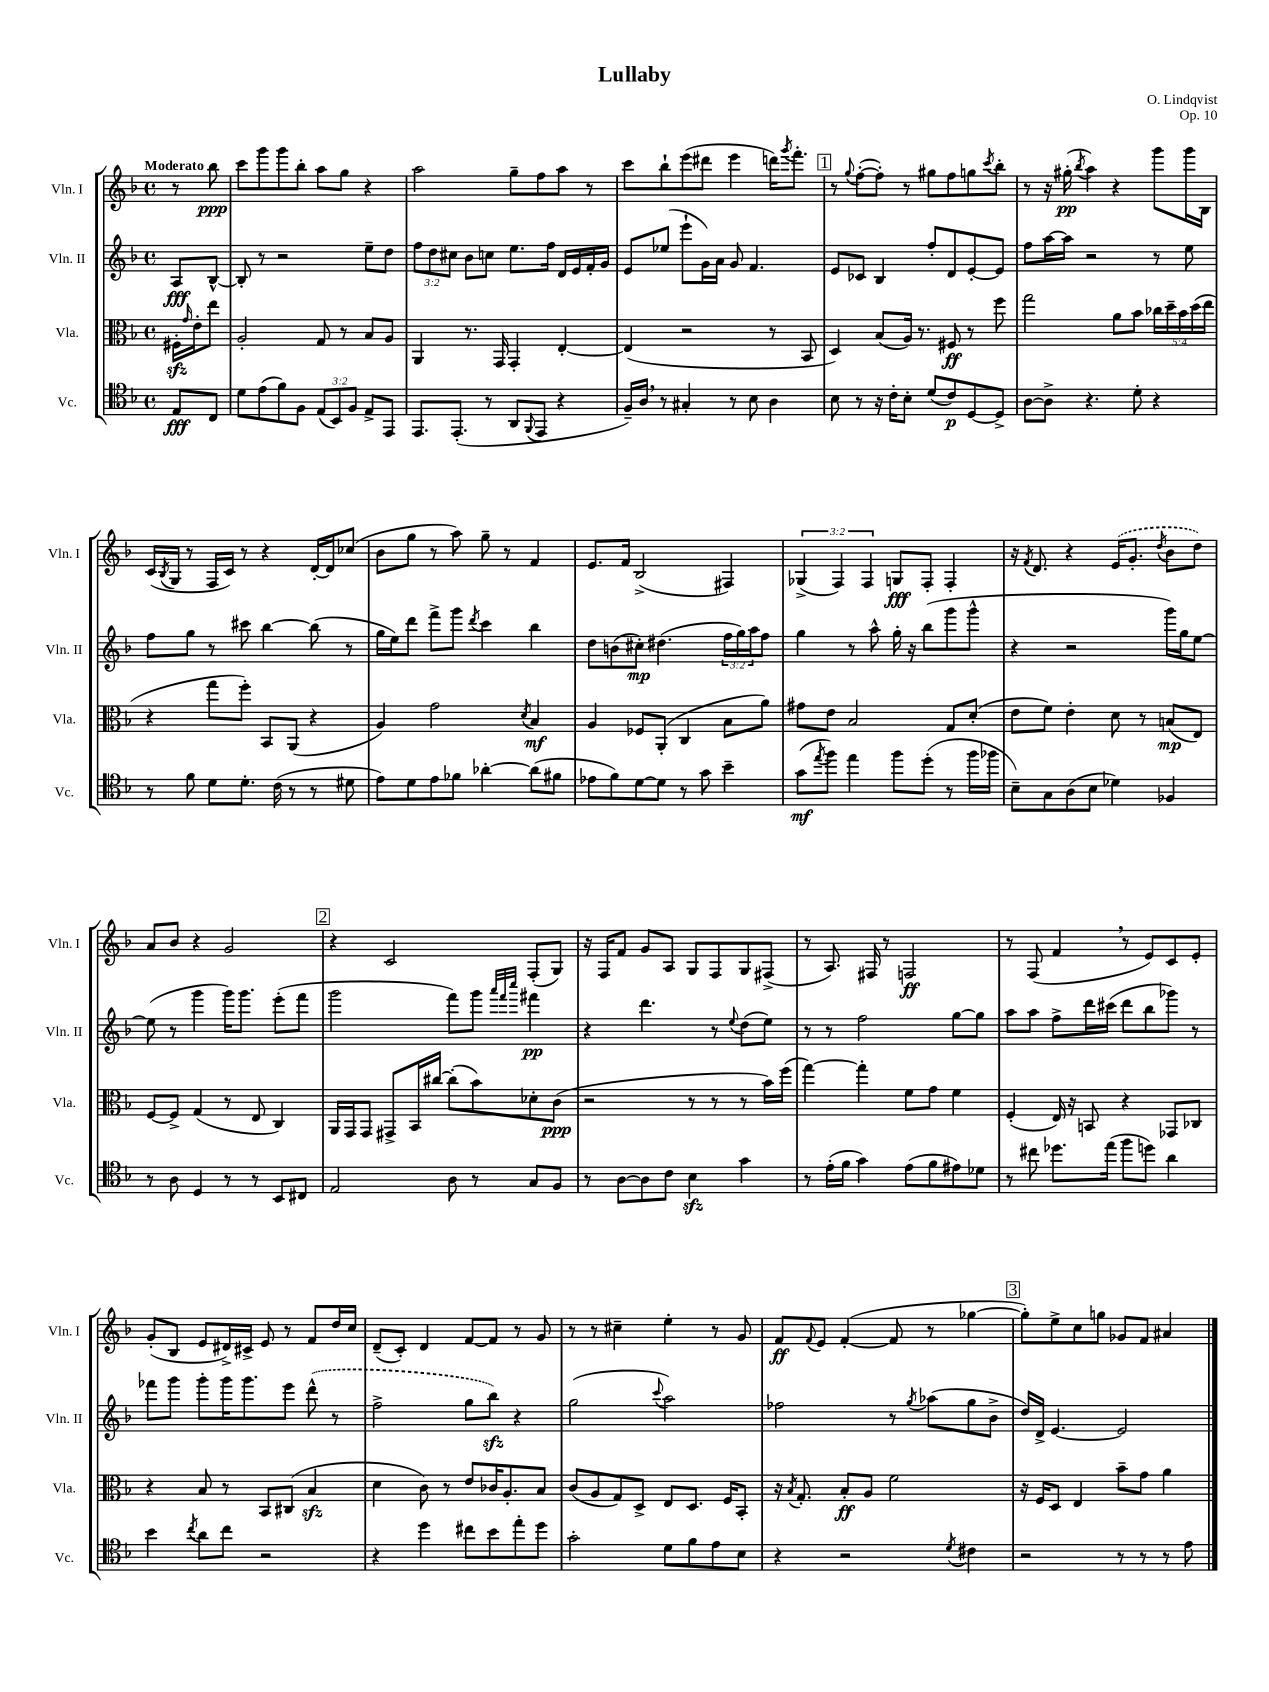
\header { title = "Lullaby" composer = "O. Lindqvist" opus = "Op. 10" }
<<
\new StaffGroup <<
\new Staff = "s0" \with { instrumentName = "Vln. I" shortInstrumentName = "Vln. I" } {
    \clef treble \key f \major \defaultTimeSignature \time 4/4 \override Staff.TupletNumber.text = #tuplet-number::calc-fraction-text \partial 4 \tempo "Moderato"
    r8 bes''8\ppp |
    c'''8 g'''8 g'''8 bes''8-. a''8 g''8 r4 |
    a''2 g''8-- f''8 a''8 r8 |
    c'''8 bes''8-! e'''8( dis'''8 e'''4 d'''16) \acciaccatura { g'''8 } f'''8.-. |
    \mark \markup { \box "1" } r8 \appoggiatura { g''8 } f''8~-.( f''8-.) r8 gis''8 f''8 g''8 \acciaccatura { c'''8 } bes''8-. |
    r8 r16 gis''16-.\pp( \acciaccatura { bes''8 } a''4) r4 g'''8 g'''16 bes16 |
    c'16( \acciaccatura { bes8 } g16 r8 f16 c'16) r8 r4 d'16~-. d'16 ces''8( |
    bes'8 g''8 r8 a''8) g''8-- r8 f'4 |
    e'8. f'16 bes2->( fis4) |
    \tuplet 3/2 { ges4->( f4) f4 } g8\fff f8-. f4-. |
    r16 \acciaccatura { f'8 } d'8. r4 \once \slurDashed e'16( g'8.-. \acciaccatura { d''8 } bes'8 d''8) |
    a'8 bes'8 r4 g'2 |
    \mark \markup { \box "2" } r4 c'2 f8-.( g8) |
    r16 f16 f'8 g'8 a8 g8 f8 g8 fis8->( |
    r8 a8.) fis16 r8 f2\ff |
    r8 f8( f'4 \breathe r8 e'8) c'8 e'8-. |
    g'8-.( bes8 e'8 dis'16->) cis'16-> e'8 r8 f'8 d''16 c''16 |
    d'8--( c'8-.) d'4 f'8~ f'8 r8 g'8 |
    r8 r8 cis''4-- e''4-. r8 g'8 |
    f'8\ff \appoggiatura { f'8 } e'8 f'4~-.( f'8 r8 ges''4~ |
    \mark \markup { \box "3" } ges''8-.) e''8-> c''8 g''8 ges'8 f'8 ais'4 \bar "|." |
}
\new Staff = "s1" \with { instrumentName = "Vln. II" shortInstrumentName = "Vln. II" } {
    \clef treble \key f \major \defaultTimeSignature \time 4/4 \override Staff.TupletNumber.text = #tuplet-number::calc-fraction-text \partial 4
    a8\fff bes8~-^ |
    bes8-. r8 r2 e''8-- d''8 |
    \tuplet 3/2 { f''8 d''8 cis''8 } bes'8 c''8 e''8. f''16 d'16 e'16 f'16-. g'16 |
    e'8 ees''8( e'''8-! g'16) a'16 g'8 f'4. |
    \mark \markup { \box "1" } e'8 ces'8 bes4 f''8-. d'8 e'8~-. e'8 |
    f''8 a''16~ a''16 r2 r8 e''8 |
    f''8 g''8 r8 cis'''8 bes''4~ bes''8( r8 |
    g''16 e''16) d'''8 f'''8-> g'''8 \acciaccatura { d'''8 } c'''4 bes''4 |
    d''8 b'8( cis''8-.\mp) dis''4.( \tuplet 3/2 { f''16 g''16) a''16 } f''8 |
    g''4 r8 a''8-^ g''16-. r16 bes''8( g'''8 g'''8-^ |
    r4 r2 g'''16) g''16 e''8~ |
    e''8( r8 g'''4 g'''16) g'''8. e'''8-.( f'''8 |
    \mark \markup { \box "2" } g'''2 f'''8) g'''8 \grace { a'''32 f'''32 c''''32 } fis'''4\pp |
    r4 d'''4. r8 \appoggiatura { e''8 } d''8( e''8) |
    r8 r8 f''2 g''8~ g''8 |
    a''8 a''8 f''8-> d'''16 cis'''16( d'''8 bes''8 ges'''8) r8 |
    fes'''8 g'''8 g'''8-. g'''16 g'''8. e'''8 \once \slurDashed d'''8-^( r8 |
    f''2-> g''8 bes''8\sfz) r4 |
    g''2( \appoggiatura { c'''8 } a''2) |
    fes''2 r8 \acciaccatura { g''8 } aes''8( g''8 bes'8-> |
    \mark \markup { \box "3" } d''16) d'16-> e'4.~ e'2 \bar "|." |
}
\new Staff = "s2" \with { instrumentName = "Vla." shortInstrumentName = "Vla." } {
    \clef alto \key f \major \defaultTimeSignature \time 4/4 \override Staff.TupletNumber.text = #tuplet-number::calc-fraction-text \partial 4
    fis16-.\sfz \grace { g'16 } e'16-. e''8 |
    a2-. g8 r8 bes8 a8 |
    a,4 r8. g,16 g,4-. e4~-. |
    e4( r2 r8 bes,8 |
    \mark \markup { \box "1" } d4) bes8( a16) r8. fis8\ff r8 f''8 |
    g''2 a'8 bes'8 \tuplet 5/4 { ces''16 d''16-- bes'16 d''16( e''16 } |
    r4 g''8 f''8-.) bes,8 a,8( r4 |
    a4) g'2 \acciaccatura { d'8 } bes4\mf |
    a4 fes8 a,8-.( c4 bes8 a'8) |
    gis'8 e'8 bes2 g8 d'8-.( |
    e'8 f'8) e'4-. d'8 r8 b8\mp( e8) |
    f8~ f8-> g4( r8 e8 c4) |
    \mark \markup { \box "2" } a,16 g,16 g,8 gis,8-> bes,16 cis''16~ cis''8-.( bes'8) des'8-. c'8\ppp( |
    r2 r8 r8 r8 bes'16) f''16( |
    g''4~) g''4-. f'8 g'8 f'4 |
    f4-.( e16) r16 b,8 r4 ges,8 ces8 |
    r4 bes8 r8 bes,8 cis8( bes4\sfz |
    d'4 c'8) r8 e'8 ces'16 a8.-. bes8 |
    c'8( a8 g8) d8-> e8 d8. f16 bes,8-. |
    r16 \acciaccatura { bes8 } g8.-. bes8-.\ff a8 f'2 |
    \mark \markup { \box "3" } r16 f16 d8 e4 bes'8-- g'8 a'4 \bar "|." |
}
\new Staff = "s3" \with { instrumentName = "Vc." shortInstrumentName = "Vc." } {
    \clef tenor \key f \major \defaultTimeSignature \time 4/4 \override Staff.TupletNumber.text = #tuplet-number::calc-fraction-text \partial 4
    e8\fff c8 |
    d'8 e'8( f'8) f8 \tuplet 3/2 { e8( bes,8) f8 } e8-> e,8 |
    e,8. e,8.-.( r8 a,8 \appoggiatura { f,8 } e,8 r4 |
    f16--) a16 \breathe r8 gis4-. r8 bes8 a4 |
    \mark \markup { \box "1" } bes8 r8 r16 c'16-. bes8-. d'8( c'8\p) d8~ d8-> |
    a8~ a8-> r4. d'8-. r4 |
    r8 f'8 d'8 d'8.-. c'16( r8 r8 dis'8 |
    e'8) d'8 e'8 fes'8 aes'4~-. aes'8( fis'8 |
    ees'8 f'8) d'8~ d'8 r8 g'8 bes'4-- |
    g'8\mf( \acciaccatura { e''8 } f''8) e''4 f''8 d''8-.( r8 f''16 fes''16 |
    bes8--) g8 a8( bes8 des'4) fes4 |
    r8 a8 d4 r8 r8 bes,8 cis8 |
    \mark \markup { \box "2" } e2 a8 r8 g8 f8 |
    r8 a8~ a8 c'8 bes4\sfz g'4 |
    r8 e'16-.( f'16 g'4) e'8( f'8 eis'8) des'8 |
    r8 cis''8 des''8. e''16( f''8 d''8) a'4 |
    bes'4 \acciaccatura { c''8 } a'8 c''8 r2 |
    r4 d''4 cis''8 bes'8 e''8-. d''8 |
    g'2-. d'8 f'8 e'8 bes8 |
    r4 r2 \acciaccatura { d'8 } cis'4 |
    \mark \markup { \box "3" } r2 r8 r8 r8 e'8 \bar "|." |
}
>>
>>
\layout { \context { \Score \remove "Bar_number_engraver" } }
